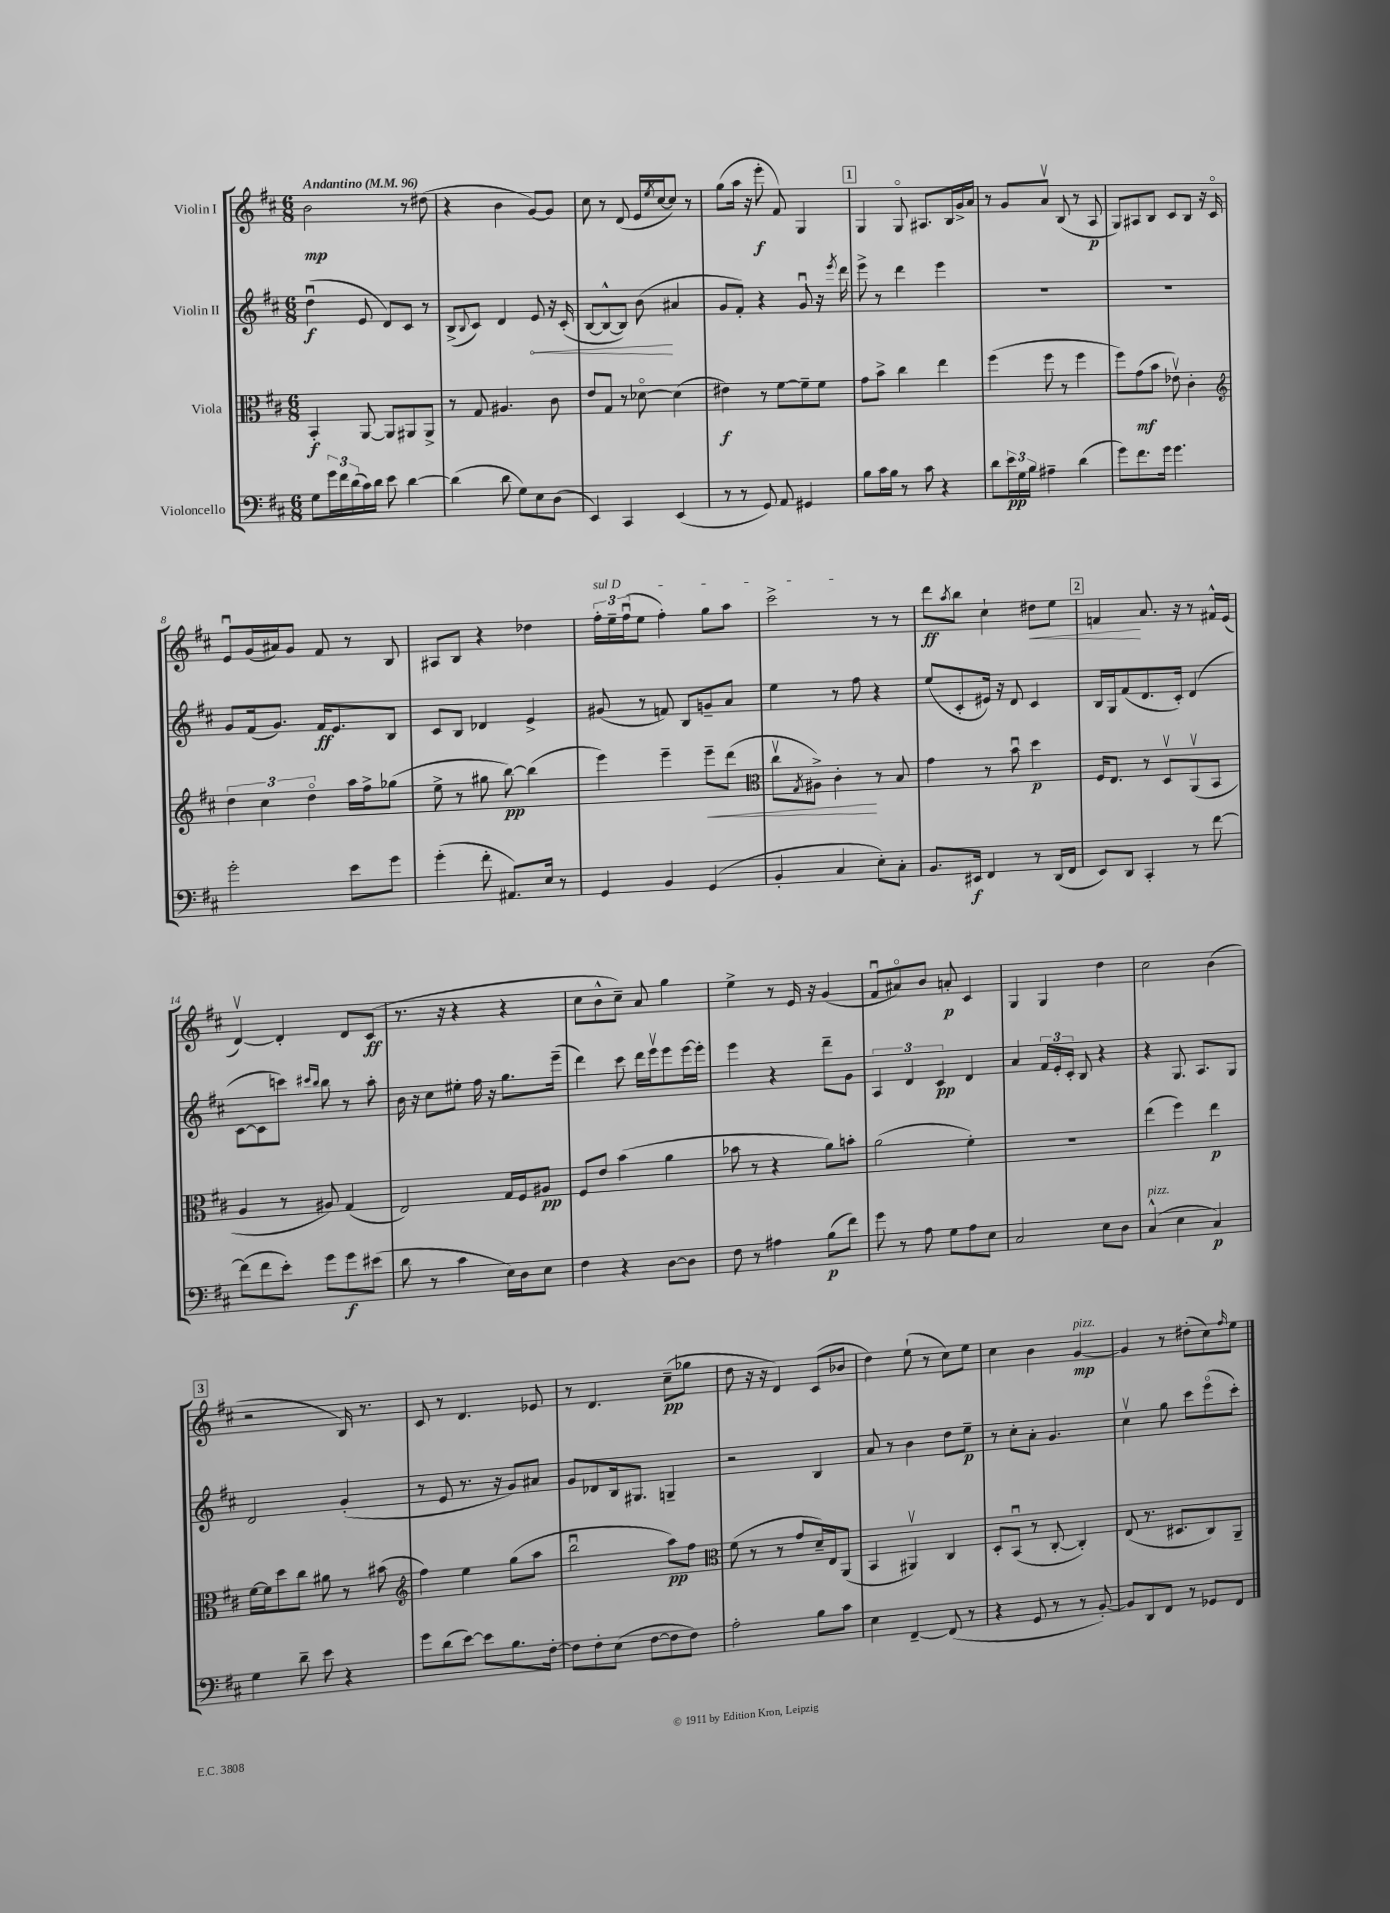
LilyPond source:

<<
\new StaffGroup <<
\new Staff = "s0" \with { instrumentName = "Violin I" } {
    \clef treble \key d \major \numericTimeSignature \time 6/8 \tempo "Andantino" 4 = 96
    b'2\mp r8 dis''8( |
    r4 b'4 g'8~) g'8 |
    cis''8 r8 d'8( e'16 \acciaccatura { e''8 } cis''16~ cis''8) r8 |
    g''8( a''16 r16 e'''8-.\f fis'8) g4 |
    \mark \markup { \box "1" } g4 g8\flageolet ais8. b16 g'16-> a'16 |
    r8 g'8 a'8\upbow b8( r8 a8\p |
    g8) ais8 b8 cis'8 b8 r16 cis'16\flageolet |
    e'8\downbow g'16( ais'16) g'8 fis'8 r8 b8 |
    ais8 b8 r4 des''4 |
    \tuplet 3/2 { \once \override TextSpanner.bound-details.left.text = \markup { \italic "sul D" } fis''16-.\startTextSpan e''16-- fis''16\downbow( } e''8 fis''4-.) g''8 a''8 |
    cis'''2->\stopTextSpan r8 r8 |
    d'''8\ff \acciaccatura { a''8 } b''8 cis''4-! dis''8\< e''8 |
    \mark \markup { \box "2" } f'4\! a'8. r16 r8 fis'16-^ e'16( |
    d'4~\upbow) d'4-. d'8 cis'8\ff( |
    r8. r16 r4 r4 |
    cis''8 b'8-^ cis''8--) a'8 g''4 |
    e''4-> r8 e'16 r16 g'4( |
    fis'8\downbow ais'8\flageolet) b'8 a'8-.\p cis'4 |
    g4 g4 d''4 |
    cis''2 b'4( |
    \mark \markup { \box "3" } r2 b16) r8. |
    cis'8 r8 d'4. ees'8 |
    r8 d'4. cis''8--\pp( ges''8 |
    d''8 r16 r16 d'4) cis'8( bes'8 |
    d''4) e''8-!( r8 cis''8) e''8 |
    cis''4 b'4 g'4~\mp^\markup { \italic "pizz." } |
    g'4 r8 dis''8-.( cis''8) \grace { fis''16 } e''8 \bar "|." |
}
\new Staff = "s1" \with { instrumentName = "Violin II" } {
    \clef treble \key d \major \numericTimeSignature \time 6/8
    d''4\downbow\f( e'8 d'8) cis'8 r8 |
    b8->( \appoggiatura { b8 } cis'8) d'4 \once \override Hairpin.circled-tip = ##t e'8\< r16 cis'16-.( |
    b8~ b8~-^ b8) b'8\!( ais'4 |
    g'8 fis'8-.) r4 g'8\downbow r16 \acciaccatura { e'''8 } d'''16 |
    \mark \markup { \box "1" } e'''8-> r8 d'''4 e'''4 |
    R2. |
    R2. |
    g'8 fis'16( g'8.) fis'16\ff e'8. b8 |
    cis'8 b8 des'4 e'4-> |
    gis'8( r8 f'8) b8 g'8-- a'8 |
    e''4 r8 fis''8 r4 |
    e''8( cis'8-. eis'16) r16 d'8 cis'4 |
    \mark \markup { \box "2" } b16 g16 fis'8( d'8. cis'16-.) d'4( |
    cis'8~ cis'8 c'''8) \grace { cis'''16 b''16 } b''8 r8 a''8-. |
    b'16 r16 cis''8 eis''8-. fis''16 r16 g''8. e'''16--( |
    d'''4) cis'''8 d'''16 e'''16\upbow e'''8 e'''16~ e'''16-. |
    e'''4 r4 d'''8-- g'8 |
    \tuplet 3/2 { a4 d'4 cis'4\pp } d'4 |
    a'4 \tuplet 3/2 { fis'16 e'16-. cis'16-. } b8 r4 |
    r4 g8. a8. g8 |
    \mark \markup { \box "3" } d'2 g'4-.( |
    r8 e'8 r8. r16 g'8) ais'8 |
    g'8 des'8 b16 gis8. g4-- |
    r2 b4 |
    a'8 r8 b'4 d''8 e''8--\p |
    r8 cis''8-. a'8-. g'4. |
    cis''4\upbow g''8 cis'''8 e'''8\flageolet( cis'''8-.) \bar "|." |
}
\new Staff = "s2" \with { instrumentName = "Viola" } {
    \clef alto \key d \major \numericTimeSignature \time 6/8
    b,4-.\f a,8~ a,8 ais,8 ais,8-> |
    r8 g8 ais4. cis'8 |
    e'8 g8 r8 des'8~\flageolet des'4( |
    eis'4\f) r8 fis'8~ fis'8-- fis'8 |
    \mark \markup { \box "1" } g'8 b'8-> cis''4 e''4 |
    fis''4( fis''8 r8 fis''4 |
    fis''8) g'8\mf( b'8 ees'8\upbow) cis'4-. |
    \clef treble \tuplet 3/2 { d''4 cis''4 d''4\flageolet } a''16 fis''16-> ges''8( |
    e''8-> r8 gis''8 b''8~\pp) b''4( |
    e'''4) e'''4-- e'''8--\< d'''8( |
    \clef alto cis''8\upbow \acciaccatura { g8 } ais8->) cis'4-.\! r8 b8 |
    g'4 r8 b'8\downbow d''4\p |
    \mark \markup { \box "2" } fis16 e8. r8 d8\upbow a,8\upbow( b,8 |
    a4 r8 ais8) g4( |
    e2) g16 fis16 ais8\pp |
    fis8 e'8 b'4( a'4 |
    bes'8 r8 r4 a'8) b'8-. |
    a'2( fis'4-.) |
    R2. |
    e''4( fis''4) e''4\p |
    \mark \markup { \box "3" } fis'16~ fis'16 d''8 cis''8 ais'8 r8 bis'8( |
    \clef treble fis''4) e''4 g''8( a''8 |
    b''2\downbow a''8\pp) fis''8 |
    \clef alto fis'8( r8 r8 g'8 d'16--) e16 a,8( |
    b,4 ais,4\upbow) cis4 |
    d8-. b,8\downbow( r8 cis8~-. cis4-.) |
    e8( r8. dis8. cis8) a,8-- \bar "|." |
}
\new Staff = "s3" \with { instrumentName = "Violoncello" } {
    \clef bass \key d \major \numericTimeSignature \time 6/8
    g8 \tuplet 3/2 { g'16 fis'16 d'16( } cis'16) d'16 e'8 d'4~ |
    d'4( d'8 g8) e8 d8( |
    e,4) cis,4 e,4( |
    r8 r8 g,8) a,8 gis,4 |
    \mark \markup { \box "1" } b8 cis'16 b16 r8 cis'8 r4 |
    d'8 \tuplet 3/2 { e'16\pp g16 b16 } ais4-- d'4( |
    g'8) fis'8. g'16 g'4. |
    g'2-. e'8 g'8 |
    g'4-.( fis'8-. ais,8.) e16 r8 |
    g,4 b,4 g,4( |
    b,4-. cis4 e8-.) cis8-. |
    b,8. eis,16\f fis,4 r8 d,16( fis,16 |
    \mark \markup { \box "2" } e,8) d,8 cis,4-. r8 fis'8~ |
    fis'8( fis'8 e'8-.) g'8 g'8\f eis'8( |
    d'8 r8 cis'4 e16) d16 e8 |
    fis4 r4 d8~ d8 |
    fis8 r8 ais4 b8\p( fis'8) |
    g'8 r8 a8 g8 a8 e8 |
    cis2 e8 d8 |
    cis4-^^\markup { \italic "pizz." }( e4 cis4\p) |
    \mark \markup { \box "3" } g4 d'8-- e'8 r4 |
    g'8 d'8( e'8~) e'8 b8. fis16~-. |
    fis8 fis8-. e8( fis8~ fis8 fis8) |
    a2-. b8 cis'8 |
    e4 fis,4~-- fis,8( r8 |
    r4 g,8 r8 r8 b,8~-.) |
    b,8 d,8 fis,8 r8 ges,8 fis,8 \bar "|." |
}
>>
>>
